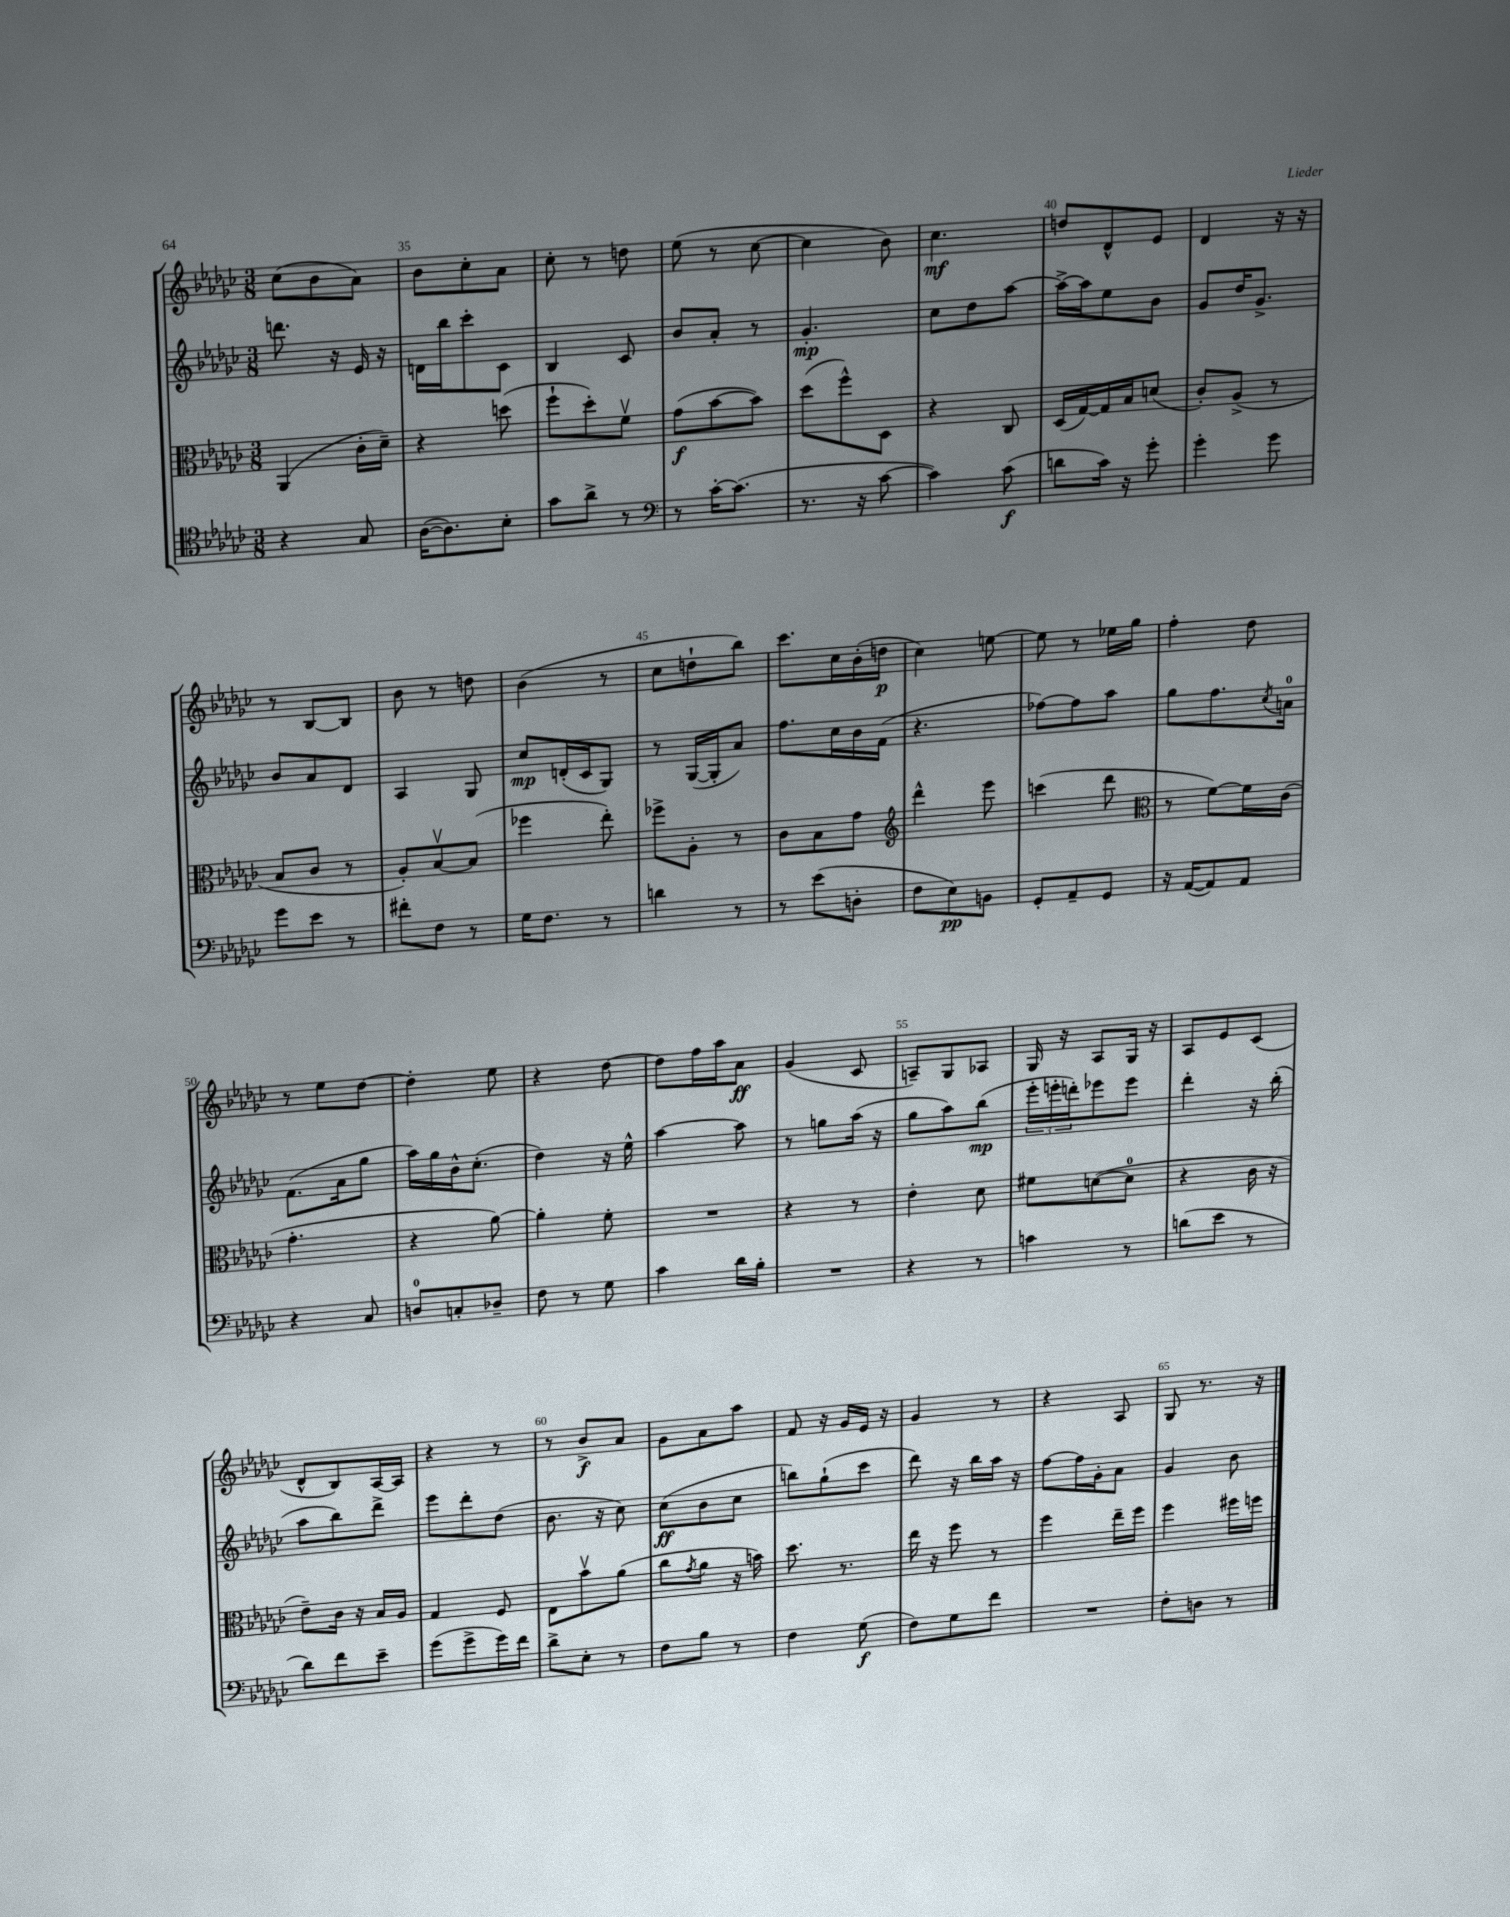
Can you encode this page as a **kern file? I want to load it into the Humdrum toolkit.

**kern	**kern	**kern	**kern
*staff4	*staff3	*staff2	*staff1
*clefC4	*clefC3	*clefG2	*clefG2
*k[b-e-a-d-g-c-]	*k[b-e-a-d-g-c-]	*k[b-e-a-d-g-c-]	*k[b-e-a-d-g-c-]
*M3/8	*M3/8	*M3/8	*M3/8
4r	(4AA-/	8.ddd\	(8cc-\L
.	.	.	8b-\
.	.	16r	.
8G-/	16c-'\LL	16e-/	8a-\J)
.	16d-~\JJ)	16r	.
=	=	=	=
([16A-\LK	4r	16d\LL	8b-\L
8.A-\])	.	16bb-\J	.
.	.	8ccc-'\	8cc-'\
8B-'\J	(8dd\	8c-\J	8a-\J
=	=	=	=
8g-\L	8ff`\L	4B-/	8cc-'\
8a-^\J	8dd-'\)	.	8r
8r	8fv\J	8c-/	8dd\
=	=	=	=
*clefF4	*	*	*
8r	(8g-\L	8b-/L	(8ee-\
[16c-'\LK	[8b-\	8a-'/J	8r
(8.c-\]J	.	.	.
.	8b-\]J)	8r	[8cc-\
=	=	=	=
8.r	(8dd-\L	4.g-'/	4cc-\]
.	8ff^^\)	.	.
16r	.	.	.
[8c-\	8D-\J	.	8b-\)
=	=	=	=
4c-\])	4r	8cc-\L	4.cc-\
.	.	8dd-\	.
(8c-\	8C-/	[8aa-\J	.
=	=	=	=
8d\L	(16D-/LL	16aa-^\_LL	8dd/L
.	[16G-/)	16aa-\]J	.
16c-\Jk)	16G-/]	8ee-\	8d-^^/
16r	16B-/J	.	.
8g-'\	(8d/J	8b-\J	8e-/J
=	=	=	=
4g-'\	8c-'/L)	8g-/L	4d-/
.	(8A-^/J	16dd-/K	.
.	.	8.g-^/J	.
8g-\	8r	.	16r
.	.	.	16r
=	=	=	=
8g-\L	8B-/L	8b-/L	8r
8e-\J	8c-/J	8a-/	[8B-/L
8r	8r	8d-/J	8B-/]J
=	=	=	=
8f#'\L	8A-'/L)	4A-/	8b-\
8F\J	[8B-v/	.	8r
8r	(8B-/]J	8G-/	8dd\
=	=	=	=
16G-\LK	4ff-\	8cc-/L	(4b-\
8.F\J	.	.	.
.	.	(16d'/L	.
.	.	16c-/J	.
8r	8ee-'\)	8G-/J)	8r
=	=	=	=
4d\	8ff-^\L	8r	8cc-\L
.	8A-'\J	([16G-/LL	8dd`\
.	.	16G-'/]J	.
8r	8r	8a-/J)	8bb-\J)
=	=	=	=
8r	8c-\L	8.ff\L	8.ccc-\L
(8e-\L	8B-\	.	.
.	.	16cc-\L	16cc-\L
8D'\J	8g-\J	16b-\	(16b-'\
.	.	(16f\JJ	16dd\JJ
=	=	=	=
*	*clefG2	*	*
8F\L	4ddd-^^\	4.r	4cc-\)
8E-\)	.	.	.
8BB\J	8eee-\	.	[8ee\
=	=	=	=
8GG-'/L	(4ccc\	[8ff-\L)	8ee\]
8AA-~/	.	8ff-\]	8r
8GG-/J	8ddd-\	8aa-\J	16ee-\LL
.	.	.	16gg-\JJ
=	=	=	=
*	*clefC3	*	*
16r	8r	8gg-\L	4ff'\
([16AA-/LK	.	.	.
8AA-/])	[8f\L)	8.ff\	.
8AA-/J	16f\]L	.	8dd-\
.	.	8qcc-/	.
.	(16c-\JJ	16a\Jk	.
=	=	=	=
4r	4.g-'\	(8.f\L	8r
.	.	.	8ee-\L
.	.	16a-\k	.
8C-/	.	8gg-\J	[8dd-\J
=	=	=	=
8D/L	4r	16aa-\LL)	4dd-'\]
.	.	16gg-\	.
8C'/	.	16b-^^\J	.
.	.	(8.cc-'\J	.
8D-~/J	[8a-\)	.	8ee-\
=	=	=	=
8F\	4a-'\]	4dd-\)	4r
8r	.	.	.
8G-\	8f'\	16r	[8dd-\
.	.	16ee-^^\	.
=	=	=	=
4c-\	4.r	[4aa-\	8dd-\]L
.	.	.	16ff\L
.	.	.	16aa-\J
16d-\LL	.	8aa-\]	8a-\J
16B-'\JJ	.	.	.
=	=	=	=
4.r	4r	8r	(4g-/
.	.	8gg\L	.
.	8r	(16aa-\Jk	8c-/
.	.	16r	.
=	=	=	=
4r	4e-'\	8gg-\L	8A~/L)
.	.	8aa-\)	8G-/
8r	8d-\	(8bb-\J	8A-/J
=	=	=	=
4c\	8f#\L	24eee-'\LL	16G-/
.	.	24eee'\	.
.	.	.	16r
.	.	24ddd'\J)	.
.	([8d\	8eee-\	8A-/L
8r	8d\]J	8eee-\J	16G-/Jk
.	.	.	16r
=	=	=	=
(8d\L	4r	4ddd-'\	8A-/L
8e-\J	.	.	8e-/
8r	16c-\	16r	(8c-/J
.	16r	(16bb-'\	.
=	=	=	=
8d-\L)	8e-~\L)	8aa-\L	8d-^^/L
8f\	16c-\Jk	8bb-\)	8B-/)
.	16r	.	.
8e-~\J	16B-/LL	8ddd-^\J	[16A-/L
.	16A-/JJ	.	16A-/]JJ
=	=	=	=
(8g-\L	4G-/	8eee-\L	4r
8g-^\	.	8ddd-'\	.
16g-\L)	8F/	(8dd-\J	8r
16f\JJ	.	.	.
=	=	=	=
8d-^\L	8E-\L	8.b-\	8r
8E-'\J	8b-v\	.	8b-^/L
.	.	16r	.
8r	(8a-\J	8cc-\)	8a-/J
=	=	=	=
8F\L	8cc-\L	(8cc-\L	8g-\L
.	8qg-/	.	.
8B-\J	8a-\J	8b-\	8a-\
8r	16r	8cc-\J	8aa-\J
.	16b\)	.	.
=	=	=	=
4F\	8.dd-\	8bb\L)	8f/
.	.	(8gg-`\	16r
.	8.r	.	16g-/LL
(8G-\	.	8ccc-\J	16e-/JJ
.	.	.	16r
=	=	=	=
8F\L)	16ee-\	8ddd-\)	4g-/
.	16r	.	.
8G-\	8ff\	16r	.
.	.	16bb-\LL	.
8f\J	8r	16aa-\JJ	8r
.	.	16r	.
=	=	=	=
4.r	4ff\	[8ff\L	4r
.	.	16ff\]L	.
.	.	16g-'\J	.
.	16ee-~\LL	8a-\J	8A-/
.	16ff\JJ	.	.
=	=	=	=
8F'\L	4ff\	4g-/	8G-/
8D\J	.	.	8.r
8r	16ff#\LL	8b-\	.
.	16ff\JJ	.	16r
==	==	==	==
*-	*-	*-	*-
